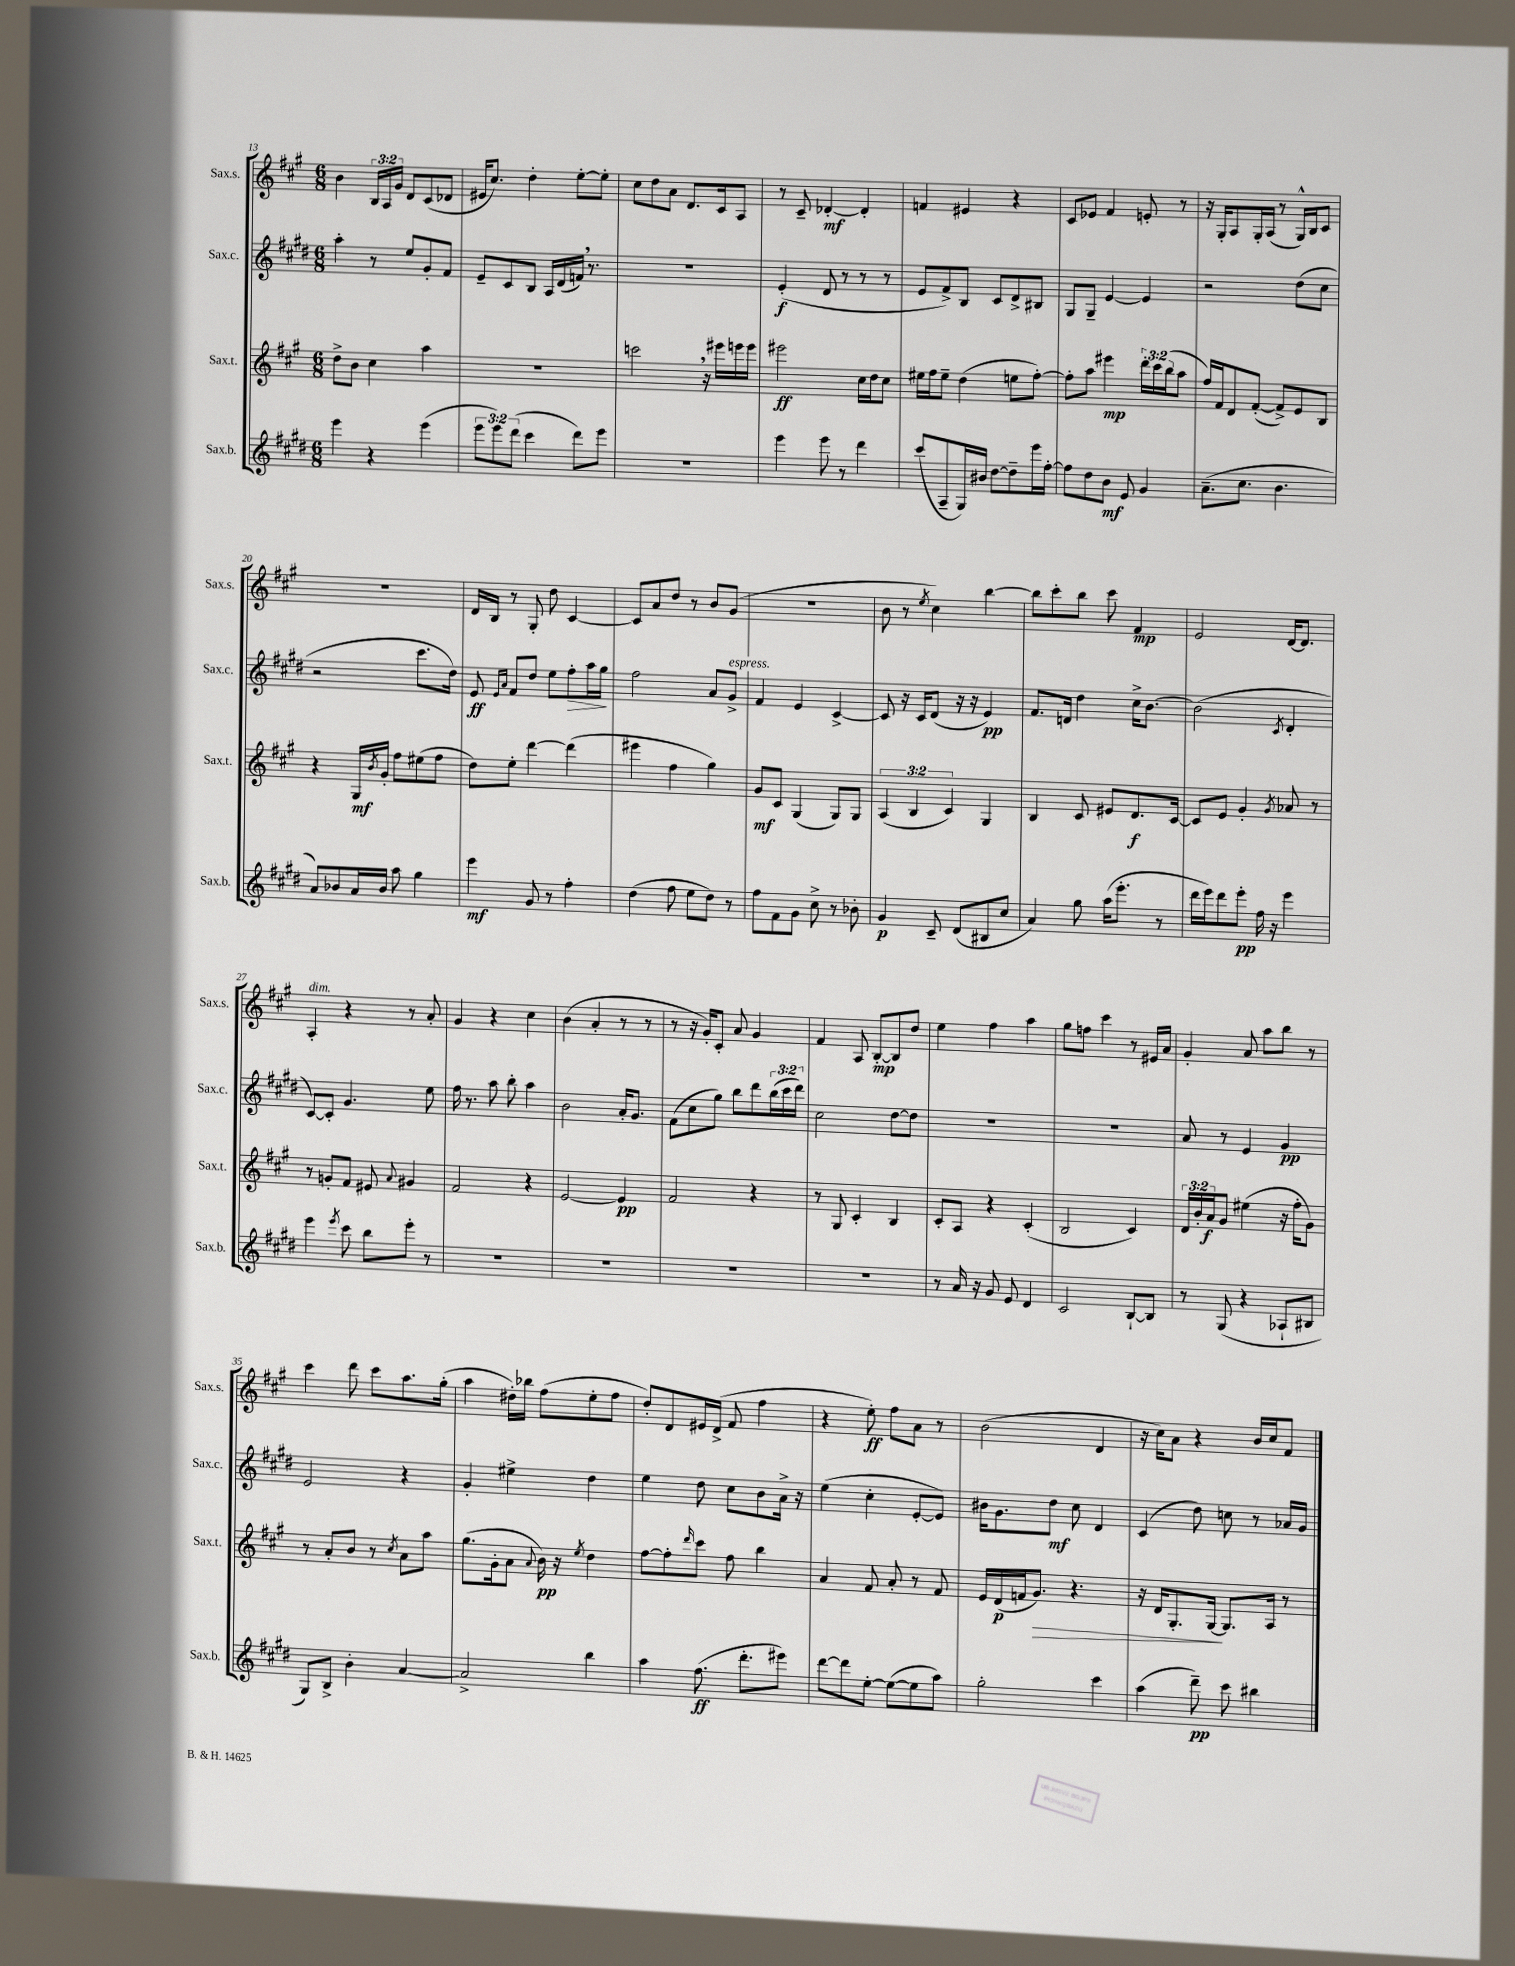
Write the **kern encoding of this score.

**kern	**dynam	**kern	**dynam	**kern	**dynam	**kern	**dynam
*part4	*part4	*part3	*part3	*part2	*part2	*part1	*part1
*staff4	*staff4	*staff3	*staff3	*staff2	*staff2	*staff1	*staff1
*I"Sax.b.	*	*I"Sax.t.	*	*I"Sax.c.	*	*I"Sax.s.	*
*I'Sax.b.	*	*I'Sax.t.	*	*I'Sax.c.	*	*I'Sax.s.	*
*clefG2	*	*clefG2	*	*clefG2	*	*clefG2	*
*k[f#c#g#d#]	*	*k[f#c#g#]	*	*k[f#c#g#d#]	*	*k[f#c#g#]	*
*M6/8	*	*M6/8	*	*M6/8	*	*M6/8	*
=13	=13	=13	=13	=13	=13	=13	=13
4eee\	.	8dd^\L	.	4aa'\	.	4b\	.
.	.	8b\J	.	.	.	.	.
4r	.	4cc#\	.	8r	.	24B/LL	.
.	.	.	.	.	.	24A/	.
.	.	.	.	.	.	24g#/JJ	.
.	.	.	.	8ee/L	.	8d/L	.
(4eee\	.	4aa\	.	8g#'/	.	(8c#/	.
.	.	.	.	8f#/J	.	8d-X/J	.
=14	=14	=14	=14	=14	=14	=14	=14
12eee\L	.	2.r	.	8e~/L	.	16e#X/KL	.
.	.	.	.	.	.	8.cc#/J)	.
12eee\)	.	.	.	.	.	.	.
.	.	.	.	8c#/	.	.	.
(12ddd#\J	.	.	.	.	.	.	.
4ccc#\	.	.	.	8B/J	.	4dd'\	.
.	.	.	.	16A/LL	.	.	.
.	.	.	.	(16d#/	.	.	.
8ddd#\L)	.	.	.	16fn,/JJ)	.	[8ee'\L	.
.	.	.	.	8.r	.	.	.
8eee\J	.	.	.	.	.	8ee'\J]	.
=15	=15	=15	=15	=15	=15	=15	=15
2.r	.	2cccn,\	.	2.r	.	8cc#\L	.
.	.	.	.	.	.	8dd\	.
.	.	.	.	.	.	8a\J	.
.	.	.	.	.	.	8.d/L	.
.	.	16r	.	.	.	.	.
.	.	16eee#X\LL	.	.	.	16c#/k	.
.	.	16eeen\	.	.	.	8A/J	.
.	.	16eee\JJ	.	.	.	.	.
=16	=16	=16	=16	=16	=16	=16	=16
4eee\	.	2eee#X\	ff	(4e'/	f	8r	.
.	.	.	.	.	.	8c#~/	.
8eee\	.	.	.	8d#/	.	[4d-X'/	mf
8r	.	.	.	8r	.	.	.
4ddd#\	.	16cc#\LL	.	8r	.	4d-'/]	.
.	.	16dd\J	.	.	.	.	.
.	.	8cc#\J	.	8r	.	.	.
=17	=17	=17	=17	=17	=17	=17	=17
(8ccc#/L	.	16ee#X\LL	.	8e/L	.	4fn/	.
.	.	16ff#\J	.	.	.	.	.
8A~/	.	8ee#~\J	.	8f#^/)	.	.	.
16G#/L)	.	(4dd\	.	8B/J	.	4e#X/	.
16b#X/JJ	.	.	.	.	.	.	.
[8dd#\L	.	.	.	8c#/L	.	.	.
8dd#~\]	.	8een\L	.	8d#^/	.	4r	.
16eee\L	.	[8ff#'\J)	.	8B#X/J	.	.	.
[16ff#'\JJ	.	.	.	.	.	.	.
=18	=18	=18	=18	=18	=18	=18	=18
8ff#\L]	.	8ff#'\L]	.	8G#/L	.	8c#/L	.
8dd#\	.	8aa\J	.	8G#~/J	.	8e-X/J	.
8b\J	mf	4eee#X\	mp	[4e/	.	4f#/	.
8e/	.	.	.	.	.	.	.
4g#/	.	24ddd'\LL	.	4e/]	.	8en'/	.
.	.	24ccc#\	.	.	.	.	.
.	.	(24bb\J	.	.	.	.	.
.	.	8aa\J	.	.	.	8r	.
=19	=19	=19	=19	=19	=19	=19	=19
(8.a~\L	.	16ff#/LL)	.	2r	.	16r	.
.	.	16f#/J	.	.	.	16G#'/KL	.
.	.	8d/	.	.	.	8A/	.
8.cc#\J	.	.	.	.	.	.	.
.	.	([8f#'/J	.	.	.	16G#'/L	.
.	.	.	.	.	.	(16A/JJ	.
4.b\	.	8f#^/L])	.	.	.	8r	.
.	.	8e/	.	(8dd#\L	.	16G#^^/LL)	.
.	.	.	.	.	.	16B/J	.
.	.	8B/J	.	8cc#\J	.	8c#/J	.
!!LO:LB:g=z
=20	=20	=20	=20	=20	=20	=20	=20
8a/L)	.	4r	.	2r	.	2.r	.
8b-X/	.	.	.	.	.	.	.
16a/L	.	16G#/LL	mf	.	.	.	.
.	.	8qb/	.	.	.	.	.
16b-/JJ	.	16g#'/JJ	.	.	.	.	.
8aa\	.	8ff#\L	.	.	.	.	.
4gg#\	.	(8ee#X\	.	8.ccc#\L	.	.	.
.	.	8ff#\J	.	.	.	.	.
.	.	.	.	16dd#\Jk)	.	.	.
=21	=21	=21	=21	=21	=21	=21	=21
4eee\	mf	8dd\L)	.	8e/	ff	16d/LL	.
.	.	.	.	.	.	16B/JJ	.
.	.	.	.	16qqe/LL	.	.	.
.	.	.	.	16qqa/JJ	.	.	.
.	.	8ee'\J	.	8f#/L	.	8r	.
8g#/	.	[4ddd\	.	8dd#/J	.	8G#'/	.
8r	.	.	.	8ee\L	.	8dd\	.
!	!	!	!	!	!LO:HP:b	!	!
4ff#'\	.	(4ddd\]	.	8ff#'\	>	[4c#/	.
.	.	.	.	16aa\L	.	.	.
.	.	.	.	16gg#\JJ	.	.	.
.	.	.	.	.	]	.	.
=22	=22	=22	=22	=22	=22	=22	=22
(4dd#\	.	4eee#X\	.	2ff#\	.	8c#/L]	.
.	.	.	.	.	.	8a/	.
8ff#\	.	4ff#\	.	.	.	8dd/J	.
8ee\L	.	.	.	.	.	8r	.
8dd#\J)	.	4gg#\)	.	8a/L	.	8b/L	.
!	!	!	!	!LO:TX:a:i:t=espress.	!	!	!
8r	.	.	.	8g#^/J	.	(8g#/J	.
=23	=23	=23	=23	=23	=23	=23	=23
8ff#\L	.	8g#/L	mf	4f#/	.	2.r	.
8f#\	.	8c#/J	.	.	.	.	.
8g#\J	.	(4G#/	.	4e/	.	.	.
8cc#^\	.	.	.	.	.	.	.
8r	.	8G#/L)	.	[4c#^/	.	.	.
8b-X'\	.	8G#/J	.	.	.	.	.
=24	=24	=24	=24	=24	=24	=24	=24
4g#/	p	(6A/	.	8c#/]	.	8b\	.
.	.	.	.	16r	.	8r	.
.	.	6B/	.	.	.	.	.
.	.	.	.	16c#/KL	.	.	.
.	.	.	.	.	.	8qee/	.
8c#~/	.	.	.	(8d#/J	.	4cc#\)	.
.	.	6c#/)	.	.	.	.	.
(8d#/L	.	.	.	16r	.	.	.
.	.	.	.	16r	.	.	.
8B#X/	.	4G#/	.	4e/)	pp	[4bb\	.
8cc#/J	.	.	.	.	.	.	.
=25	=25	=25	=25	=25	=25	=25	=25
4a/)	.	4B/	.	8.f#/L	.	8bb\L]	.
.	.	.	.	.	.	8ccc#'\	.
.	.	.	.	16dn/Jk	.	.	.
8gg#\	.	8c#/	.	4dd#\	.	8bb\J	.
(16aa\KL	.	8e#X/L	.	.	.	8ccc#\	.
8.eee'\J	.	.	.	.	.	.	.
.	.	8.d/	f	16cc#^\KL	.	4f#/	mp
.	.	.	.	[8.b\J	.	.	.
8r	.	.	.	.	.	.	.
.	.	[16c#/Jk	.	.	.	.	.
=26	=26	=26	=26	=26	=26	=26	=26
16ddd#\LL	.	8c#/L]	.	(2b\]	.	2e/	.
16eee\J)	.	.	.	.	.	.	.
8ddd#\	.	8e/J	.	.	.	.	.
8eee'\J	pp	4g#'/	.	.	.	.	.
16ff#\	.	.	.	.	.	.	.
16r	.	.	.	.	.	.	.
.	.	8qg#/	.	8qc#/	.	.	.
4eee\	.	8a-X/	.	4d#'/	.	[16d/KL	.
.	.	.	.	.	.	8.d/J]	.
.	.	8r	.	.	.	.	.
!!LO:LB:g=z
=27	=27	=27	=27	=27	=27	=27	=27
!	!	!	!	!	!	!LO:TX:a:i:t=dim.	!
4eee\	.	8r	.	[8c#/L)	.	4A'/	.
.	.	8gn'/L	.	8c#'/J]	.	.	.
8qeee/	.	.	.	.	.	.	.
8ccc#\	.	8f#/J	.	4.g#/	.	4r	.
8bb\L	.	8e#X/	.	.	.	.	.
.	.	8qqa/	.	.	.	.	.
8eee'\J	.	4g#X/	.	.	.	8r	.
8r	.	.	.	8ee\	.	8a'/	.
=28	=28	=28	=28	=28	=28	=28	=28
2.r	.	2f#/	.	16ff#\	.	4g#/	.
.	.	.	.	8.r	.	.	.
.	.	.	.	8aa\	.	4r	.
.	.	.	.	8bb'\	.	.	.
.	.	4r	.	4aa\	.	4cc#\	.
=29	=29	=29	=29	=29	=29	=29	=29
2.r	.	[2e/	.	2b\	.	(4b\	.
.	.	.	.	.	.	4a'/	.
.	.	4e/]	pp	16a'/KL	.	8r	.
.	.	.	.	8.g#/J	.	.	.
.	.	.	.	.	.	8r	.
=30	=30	=30	=30	=30	=30	=30	=30
2.r	.	2f#/	.	(8f#\L	.	8r	.
.	.	.	.	8cc#\	.	16r	.
.	.	.	.	.	.	16g#'/KL)	.
.	.	.	.	8gg#\J)	.	8c#'/J	.
.	.	.	.	8bb\L	.	8a/	.
.	.	4r	.	8ddd#\	.	4g#/	.
.	.	.	.	(24bb\L	.	.	.
.	.	.	.	24ccc#\	.	.	.
.	.	.	.	24ddd#\JJ)	.	.	.
=31	=31	=31	=31	=31	=31	=31	=31
2.r	.	8r	.	2cc#\	.	4f#/	.
.	.	8G#/	.	.	.	.	.
.	.	4c#'/	.	.	.	8A/	.
.	.	.	.	.	.	[8B'/L	mp
.	.	4B/	.	[8dd#\L	.	8B/]	.
.	.	.	.	8dd#\J]	.	8dd/J	.
=32	=32	=32	=32	=32	=32	=32	=32
8r	.	8c#'/L	.	2.r	.	4ee\	.
16a/	.	8A/J	.	.	.	.	.
16r	.	.	.	.	.	.	.
8g#/	.	4r	.	.	.	4ff#\	.
8e/	.	.	.	.	.	.	.
4d#/	.	(4c#'/	.	.	.	4aa\	.
=33	=33	=33	=33	=33	=33	=33	=33
2c#/	.	2B/	.	2.r	.	8gg#\L	.
.	.	.	.	.	.	8ffn\J	.
.	.	.	.	.	.	4ccc#\	.
[8B`/L	.	4c#/)	.	.	.	8r	.
8B/J]	.	.	.	.	.	16e#X/LL	.
.	.	.	.	.	.	16a/JJ	.
=34	=34	=34	=34	=34	=34	=34	=34
8r	.	24d/LL	.	8a/	.	4g#'/	.
.	.	24b'/	.	.	.	.	.
.	.	24a/J	f	.	.	.	.
(8G#/	.	8g#/J	.	8r	.	.	.
4r	.	(4ee#X\	.	4e/	.	8a/	.
.	.	.	.	.	.	8aa\L	.
8A-X`/L	.	16r	.	4g#/	pp	8bb\J	.
.	.	16ff#'\KL	.	.	.	.	.
8B#X/J	.	8g#\J)	.	.	.	8r	.
!!LO:LB:g=z
=35	=35	=35	=35	=35	=35	=35	=35
8G#/L)	.	8r	.	2e/	.	4ccc#\	.
8B^/J	.	8a'/L	.	.	.	.	.
4b'\	.	8b/J	.	.	.	8ddd\	.
.	.	8r	.	.	.	8ccc#\L	.
.	.	8qcc#/	.	.	.	.	.
[4a/	.	8a\L	.	4r	.	8.aa\	.
.	.	8aa\J	.	.	.	.	.
.	.	.	.	.	.	(16gg#'\Jk	.
=36	=36	=36	=36	=36	=36	=36	=36
2a^/]	.	(8.gg#\L	.	4g#'/	.	4aa\	.
.	.	16g#'\k	.	.	.	.	.
.	.	8a\J	.	4ee#X^\	.	16dd#X'\LL)	.
.	.	.	.	.	.	16bb-X\JJ	.
.	.	8qqa/	.	.	.	.	.
.	.	16b\)	pp	.	.	(8ff#\L	.
.	.	16r	.	.	.	.	.
.	.	8qee/	.	.	.	.	.
4bb\	.	4dd\	.	4dd#\	.	8ee'\	.
.	.	.	.	.	.	8ff#\J	.
=37	=37	=37	=37	=37	=37	=37	=37
4aa\	.	[8ff#\L	.	4ee\	.	8dd'/L)	.
.	.	8ff#'\]	.	.	.	8d/	.
.	.	16qqddd/	.	.	.	.	.
(8.ff#\	ff	8ccc#\J	.	8dd#\	.	16e#X/L	.
.	.	.	.	.	.	(16d^/JJ	.
.	.	8ff#\	.	8cc#\L	.	8f#/	.
8.ddd#'\L	.	.	.	.	.	.	.
.	.	4bb\	.	8b\	.	4ff#\	.
8eee#X\J)	.	.	.	16a^\Jk	.	.	.
.	.	.	.	16r	.	.	.
=38	=38	=38	=38	=38	=38	=38	=38
[8ddd#\L	.	4a/	.	(4ee\	.	4r	.
8ddd#\]	.	.	.	.	.	.	.
[8ee'\J	.	8f#/	.	4cc#'\	.	8ee'\)	ff
(8ee\L_	.	8a'/	.	.	.	8ff#\L	.
8ee\]	.	8r	.	[8e'/L	.	8a\J	.
8aa\J)	.	8f#/	.	8e/J])	.	8r	.
=39	=39	=39	=39	=39	=39	=39	=39
2gg#'\	.	16e/LL	.	16b#X\KL	.	(2b\	.
.	.	(16d/	p	8.g#\	.	.	.
.	.	16fn/J	.	.	.	.	.
!	!	!	!LO:HP:b	!	!	!	!
.	.	8.g#/J)	>	.	.	.	.
.	.	.	.	8dd#\J	mf	.	.
.	.	4.r	.	8cc#\	.	.	.
4ccc#\	.	.	.	4d#/	.	4d/	.
=40	=40	=40	=40	=40	=40	=40	=40
(4aa\	.	16r	.	(4c#/	.	16r	.
.	.	16d/KL	.	.	.	16cc#\KL)	.
.	.	8.G#'/	.	.	.	8a\J	.
8ddd#~\)	pp	.	.	8dd#\)	.	4r	.
.	.	[16G#/Jk	.	.	.	.	.
8ccc#\	.	8.G#/L]	]	8ccn\	.	.	.
4bb#X\	.	.	.	8r	.	16b/LL	.
.	.	16A/Jk	.	.	.	16cc#/J	.
.	.	8r	.	16a-X/LL	.	8f#/J	.
.	.	.	.	16g#/JJ	.	.	.
==	==	==	==	==	==	==	==
*-	*-	*-	*-	*-	*-	*-	*-
